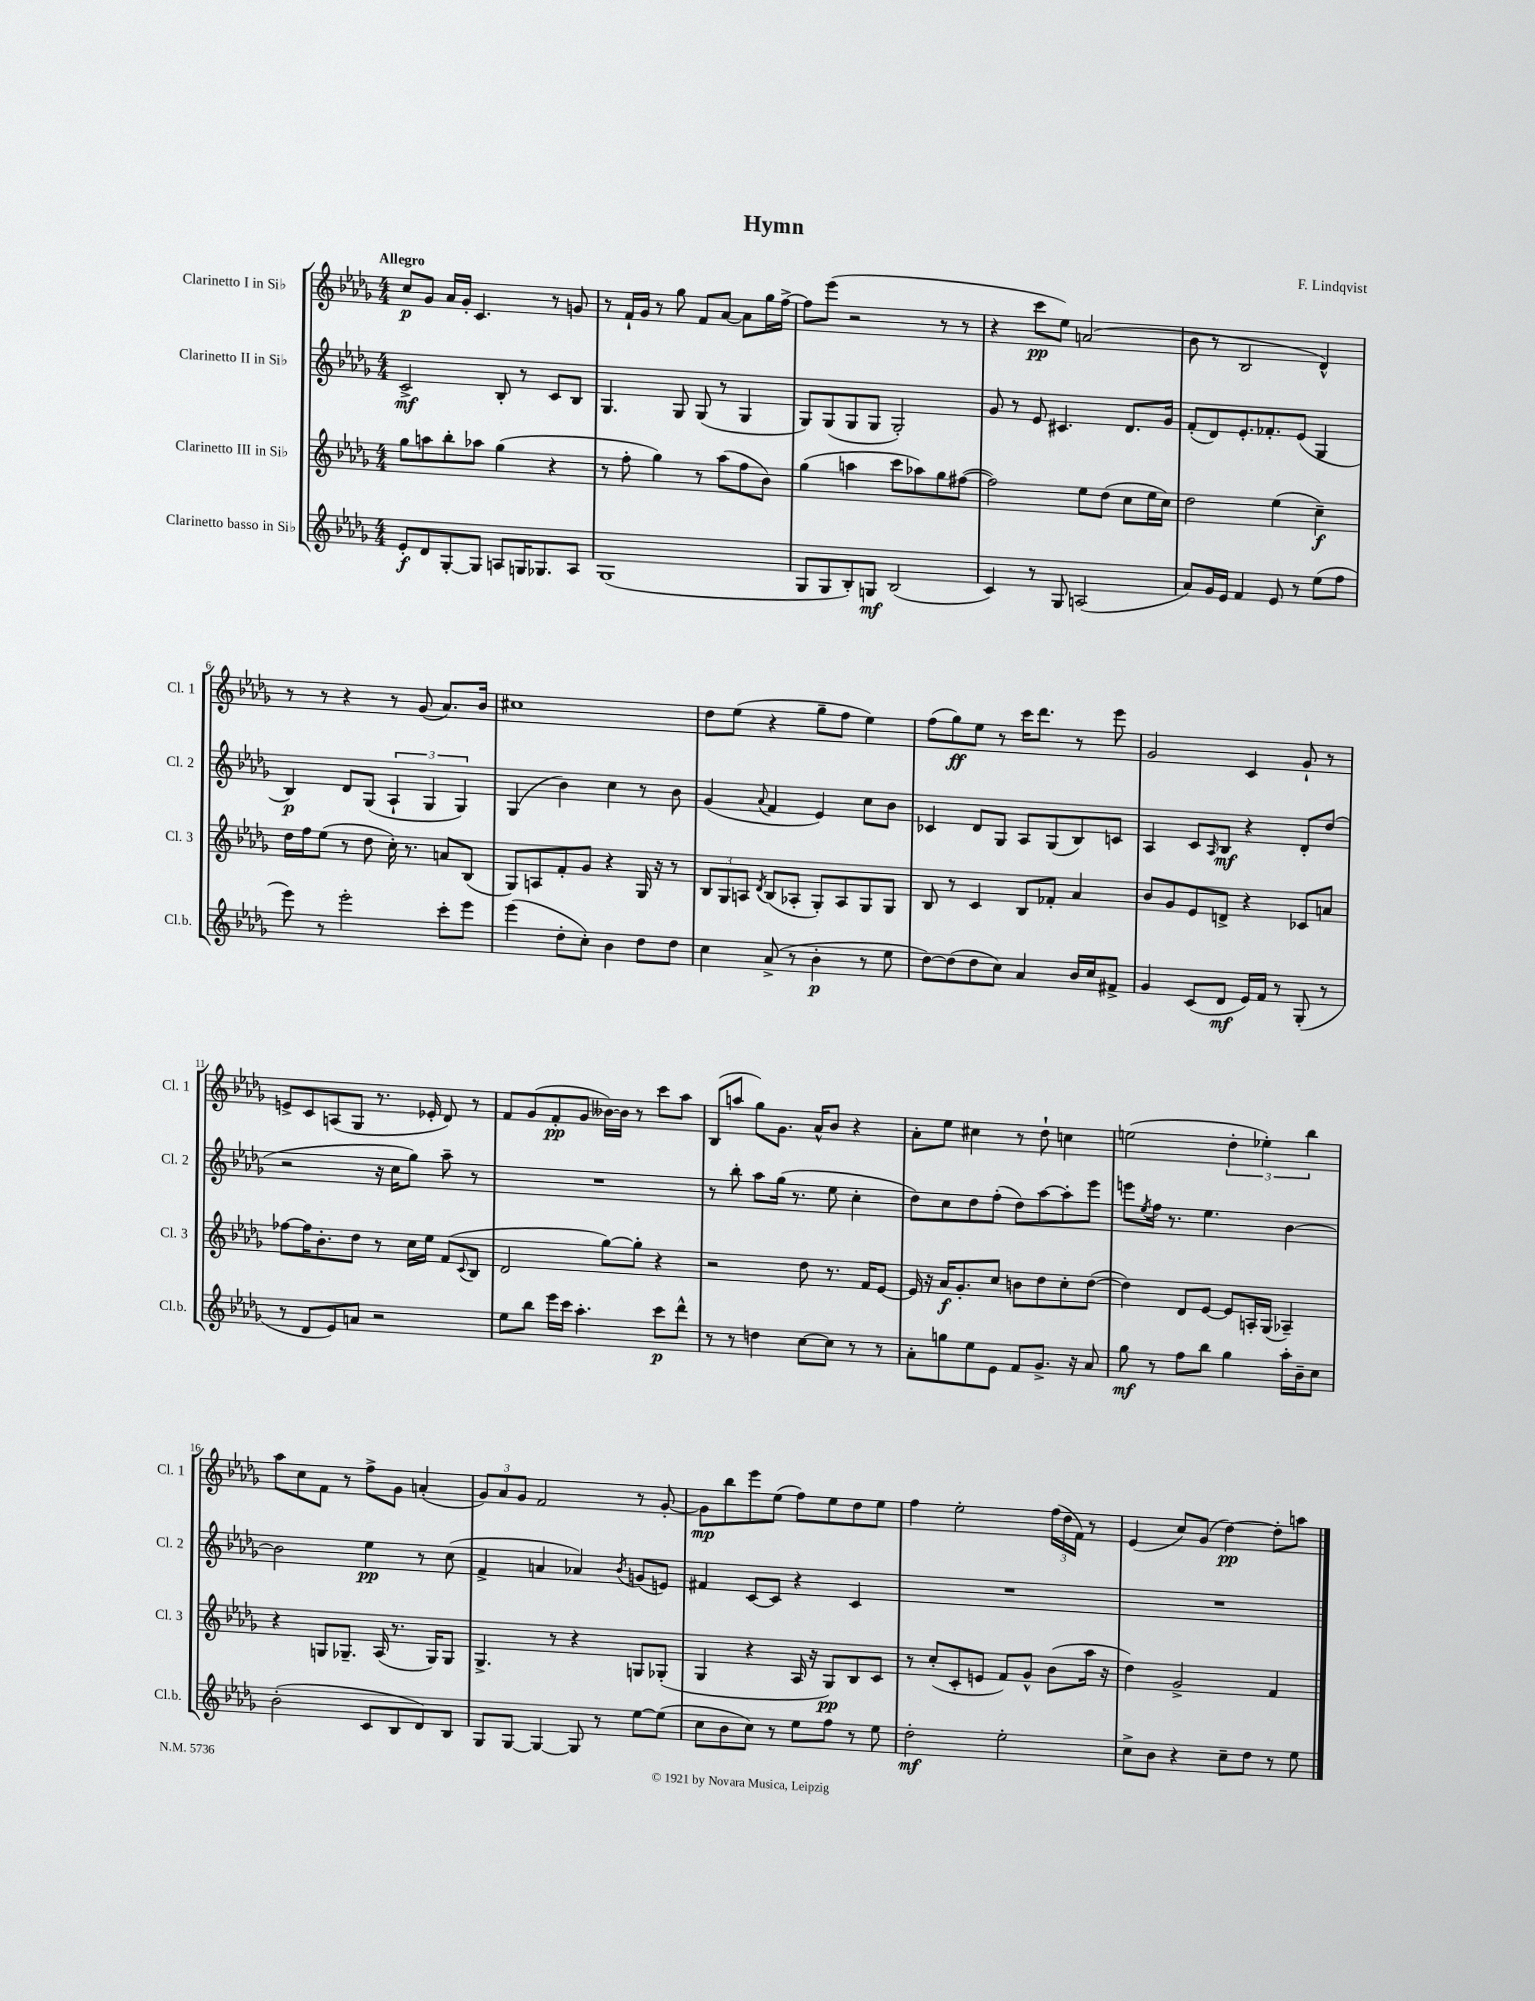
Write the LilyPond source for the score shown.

\header { title = "Hymn" composer = "F. Lindqvist" }
<<
\new StaffGroup <<
\new Staff = "s0" \with { instrumentName = "Clarinetto I in Sib" shortInstrumentName = "Cl. 1" } {
    \clef treble \key des \major \numericTimeSignature \time 4/4 \tempo "Allegro"
    c''8\p ges'8 aes'16 ges'16-. c'4. r8 g'8 |
    r8 f'16-! ges'16 r8 ges''8 f'8 aes'8~ aes'8 ges''16 f''16~-> |
    f''8 ees'''8( r2 r8 r8 |
    r4 c'''8\pp ees''8) a'2( |
    bes'8 r8 bes2 des'4-^) |
    r8 r8 r4 r8 ges'8( aes'8.) bes'16 |
    cis''1 |
    des''8 ees''8( r4 ges''8-- f''8 ees''4) |
    f''8( ges''8\ff) ees''8 r8 c'''16 des'''8. r8 ees'''8 |
    ges'2 c'4 ges'8-! r8 |
    e'8-> c'8 a8( ges8 r8. ees'16-. des'8) r8 |
    f'8 ges'8( f'8-.\pp ges'8 beses'16~) beses'16 r8 c'''8 aes''8 |
    bes8( a''8 ges''8) ges'8. aes'16-^ bes'8 r4 |
    aes'8-. ees''8 cis''4 r8 des''8-! c''4 |
    e''2( \tuplet 3/2 { des''4-. ees''4-.) bes''4 } |
    aes''8 c''8 f'8 r8 f''8-> ges'8 a'4-.( |
    \tuplet 3/2 { ges'8) aes'8 ges'8 } f'2 r8 ges'8~-. |
    ges'8\mp bes''8 ees'''8 ees''8( f''8) ees''8 des''8 ees''8 |
    f''4 ees''2-. \tuplet 3/2 { f''16( des''16 f'16) } r8 |
    ees'4( c''8) ges'8( des''4~\pp) des''8-. a''8 \bar "|." |
}
\new Staff = "s1" \with { instrumentName = "Clarinetto II in Sib" shortInstrumentName = "Cl. 2" } {
    \clef treble \key des \major \numericTimeSignature \time 4/4
    c'2->\mf bes8-. r8 c'8 bes8 |
    ges4. ges8 ges8( r8 ges4 |
    ges8) ges8( ges8 ges8 ges2-.) |
    ges'8 r8 ees'8 cis'4. des'8. ges'16 |
    f'8-.( des'8) ees'8.-. fes'8.-. ees'8( ges4 |
    bes4\p) des'8 ges8( \tuplet 3/2 { aes4-! ges4 ges4) } |
    ges4( bes'4) c''4 r8 bes'8 |
    ges'4( \appoggiatura { aes'8 } f'4 ees'4) c''8 bes'8 |
    ces'4 des'8 ges8 aes8 ges8( bes8) c'8 |
    aes4 c'8 \grace { aes16 } bes8\mf r4 des'8-. des''8( |
    r2 r16 c''16 ges''8) aes''8-- r8 |
    R1 |
    r8 bes''8-. aes''8 ges''16( r8. ees''8 c''4-. |
    des''8) c''8 des''8 f''8-.( des''8) aes''8~ aes''8-. ees'''8 |
    e'''8 \acciaccatura { ees''8 } f''16 r8. ees''4. bes'4~ |
    bes'2 ees''4\pp r8 c''8( |
    f'4-> a'4 aes'4) \acciaccatura { bes'8 } g'8( e'8) |
    fis'4 c'8~ c'8 r4 c'4 |
    R1 |
    R1 \bar "|." |
}
\new Staff = "s2" \with { instrumentName = "Clarinetto III in Sib" shortInstrumentName = "Cl. 3" } {
    \clef treble \key des \major \numericTimeSignature \time 4/4
    ges''8 a''8 bes''8-. aes''8 ges''4( r4 |
    r8 f''8-. ges''4) r8 aes''8( f''8 bes'8) |
    ges''4( a''4 c'''8 aes''8) ges''8 fis''8~( |
    fis''2) ees''8 des''8( c''8 ees''16 c''16) |
    des''2 ees''4( c''4--\f) |
    des''16 f''16 ees''8( r8 des''8 c''16-.) r8. a'8 bes8( |
    ges8) a8 f'8-. ges'8 r4 ges16 r16 r8 |
    \tuplet 3/2 { bes8 ges8 a8 } \acciaccatura { des'8 } bes8( aes8-. ges8-.) aes8 ges8 ges8 |
    bes8 r8 c'4 bes8 fes'8-. aes'4 |
    bes'8 ges'8 ees'8 d'8-> r4 ces'8 a'8 |
    fes''8~ fes''16 bes'8.-. des''8 r8 c''16 ees''16 f'8( \appoggiatura { c'8 } bes8 |
    des'2 ges''8~) ges''8-. r4 |
    r2 des''8 r8. f'16 ees'8~ |
    ees'16 r16 aes'16\f ges'8.-. c''8 b'8 des''8 c''8-. des''8~( |
    des''4) des'8 ees'8~ ees'8 a16-. ges16( aes4--) |
    r4 g8 ges8.-- aes16( r8. ges16) ges8 |
    ges4.-> r8 r4 g8 ges8-.( |
    ges4 r4 aes16 r16 ges8\pp) bes8 c'8 |
    r8 c''8-.( c'8-. e'8 f'8) ges'8-^ bes'8( aes''16 r16 |
    des''4) ges'2-> f'4 \bar "|." |
}
\new Staff = "s3" \with { instrumentName = "Clarinetto basso in Sib" shortInstrumentName = "Cl.b." } {
    \clef treble \key des \major \numericTimeSignature \time 4/4
    ees'8-.\f des'8 ges8~-. ges8 a8 g16 ges8. a8 |
    ges1( |
    ges8 ges8 bes8-.) g8\mf bes2( |
    c'4) r8 ges8 a2( |
    aes'8) ges'16 ees'16 f'4 ees'8 r8 ees''8( f''8 |
    ees'''8) r8 ees'''2-. c'''8-. ees'''8 |
    ees'''4( des''8-. c''8-.) bes'4 des''8 des''8 |
    c''4 aes'8->( r8 bes'4-.\p r8 ees''8 |
    des''8~) des''8( des''8 c''8) aes'4 bes'16 c''16 fis'8-> |
    ges'4 c'8( des'8\mf ees'16) f'16 r8 ges8-.( r8 |
    r8 des'8 ees'8) a'8 r2 |
    ees''8 bes''8 ees'''16 c'''16 aes''4.-. c'''8\p des'''8-^ |
    r8 r8 d''4 c''8~ c''8 r8 r8 |
    aes'8-. g''8 ees''8 ees'8 f'8 ges'8.-> r16 aes'8 |
    ges''8\mf r8 f''8 bes''8 ges''4 aes''16-. bes'16-- c''8 |
    bes'2-.( c'8 bes8 des'8) bes8 |
    ges8 ges8~ ges4~ ges8 r8 ees''8~ ees''8( |
    c''8 bes'8 c''8) r8 ees''8 f''8 r8 ees''8 |
    des''2-.\mf ees''2-. |
    c''8-> bes'8 r4 c''8-- des''8 r8 ees''8 \bar "|." |
}
>>
>>
